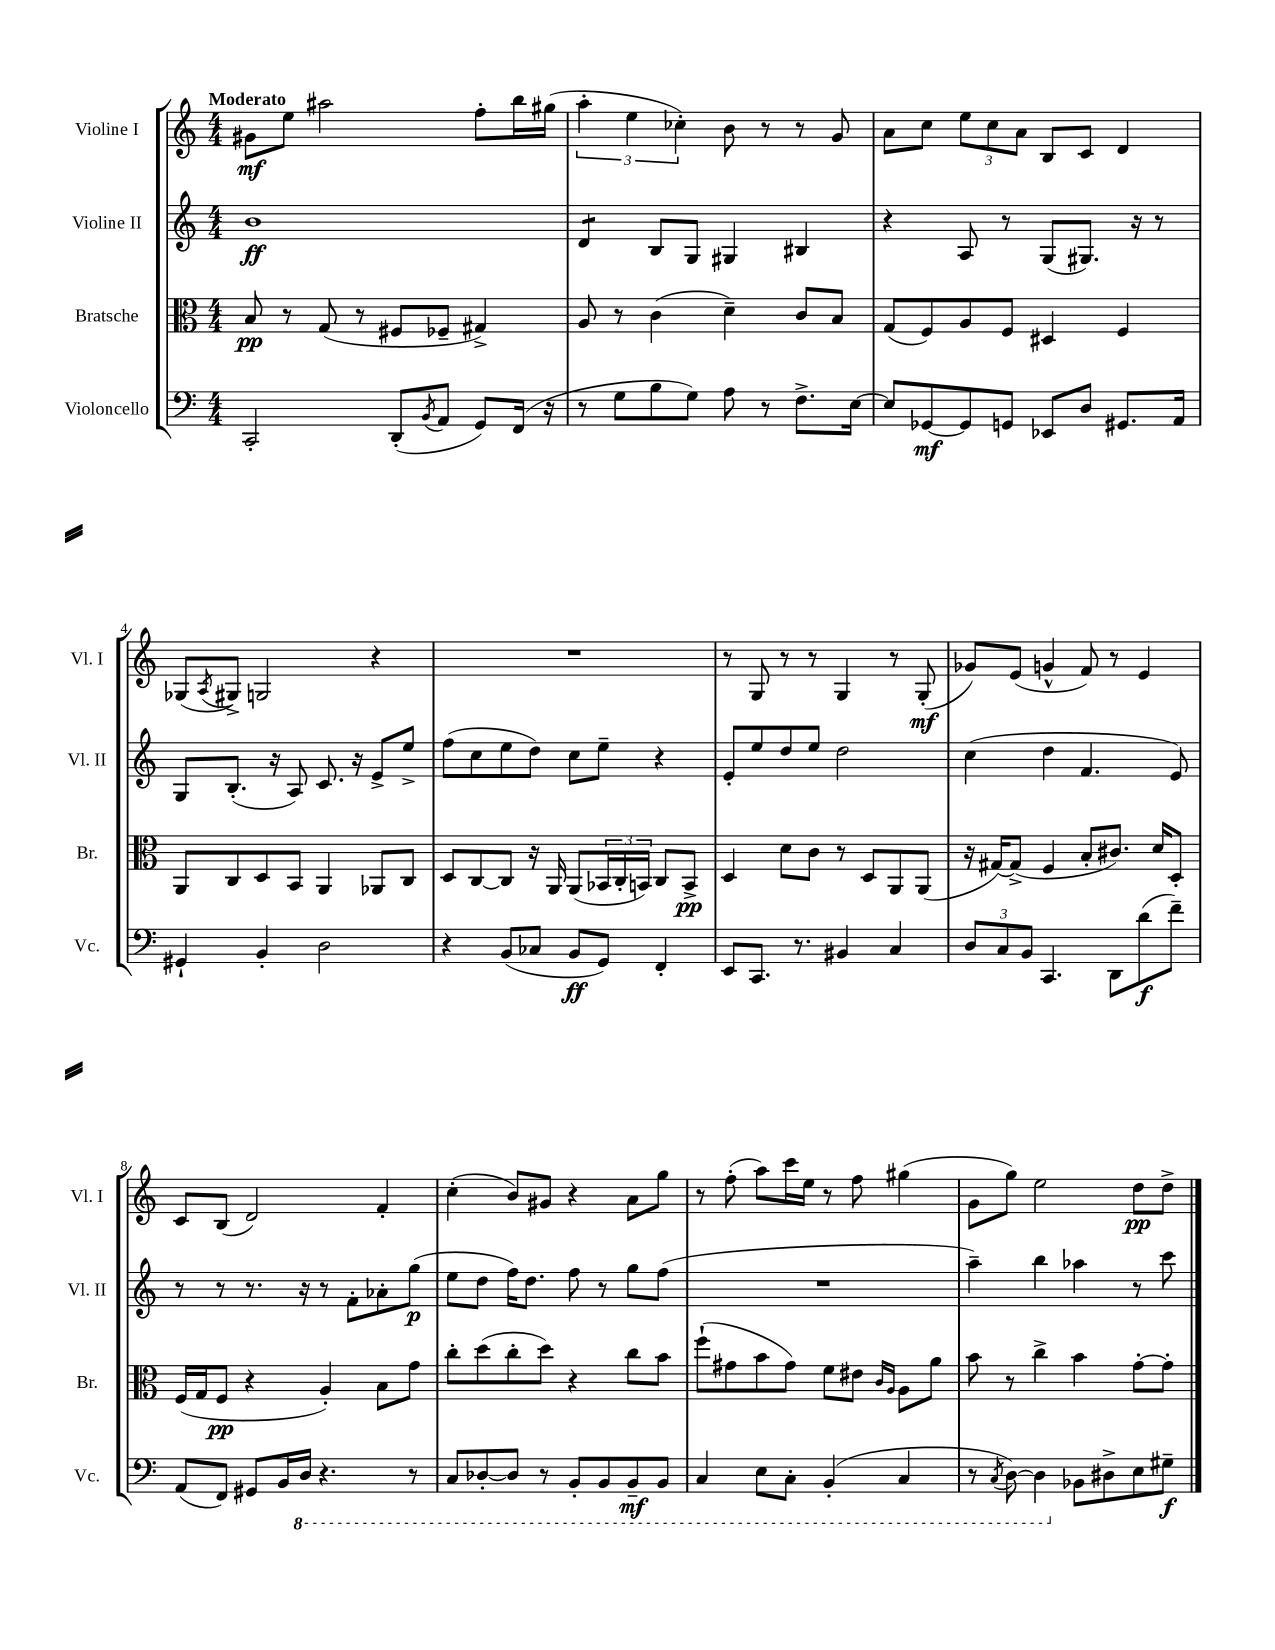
<<
\new StaffGroup <<
\new Staff = "s0" \with { instrumentName = "Violine I" shortInstrumentName = "Vl. I" } {
    \clef treble \key c \major \numericTimeSignature \time 4/4 \tempo "Moderato"
    gis'8\mf e''8 ais''2 f''8-. b''16 gis''16( |
    \tuplet 3/2 { a''4-. e''4 ces''4-.) } b'8 r8 r8 g'8 |
    a'8 c''8 \tuplet 3/2 { e''8 c''8 a'8 } b8 c'8 d'4 |
    ges8( \acciaccatura { a8 } gis8->) g2 r4 |
    R1 |
    r8 g8 r8 r8 g4 r8 g8-.\mf( |
    ges'8) e'8( g'4-^ f'8) r8 e'4 |
    c'8 b8( d'2) f'4-. |
    c''4-.( b'8) gis'8 r4 a'8 g''8 |
    r8 f''8-.( a''8) c'''16 e''16 r8 f''8 gis''4( |
    g'8 g''8) e''2 d''8\pp d''8-> \bar "|." |
}
\new Staff = "s1" \with { instrumentName = "Violine II" shortInstrumentName = "Vl. II" } {
    \clef treble \key c \major \numericTimeSignature \time 4/4
    b'1\ff |
    d'4:8 b8 g8 gis4 bis4 |
    r4 a8 r8 g8( gis8.) r16 r8 |
    g8 b8.-.( r16 a8) c'8. r16 e'8-> e''8-> |
    f''8( c''8 e''8 d''8) c''8 e''8-- r4 |
    e'8-. e''8 d''8 e''8 d''2 |
    c''4( d''4 f'4. e'8) |
    r8 r8 r8. r16 r8 f'8-. aes'8-. g''8\p( |
    e''8 d''8 f''16) d''8. f''8 r8 g''8 f''8( |
    R1 |
    a''4--) b''4 aes''4 r8 c'''8 \bar "|." |
}
\new Staff = "s2" \with { instrumentName = "Bratsche" shortInstrumentName = "Br." } {
    \clef alto \key c \major \numericTimeSignature \time 4/4
    b8\pp r8 g8( r8 fis8 fes8-- gis4->) |
    a8 r8 c'4( d'4--) c'8 b8 |
    g8( f8) a8 f8 dis4 f4 |
    a,8 c8 d8 b,8 a,4 aes,8 c8 |
    d8 c8~ c8 r16 a,16 a,8( \tuplet 3/2 { bes,16 c16-. b,16) } c8 b,8->\pp |
    d4 d'8 c'8 r8 d8 a,8 a,8( |
    r16 gis16~) gis8->( f4 b8-. cis'8.) d'16 d8-. |
    f16( g16 f8\pp r4 a4-.) b8 g'8 |
    c''8-. d''8( c''8-. d''8) r4 c''8 b'8 |
    f''8-!( gis'8 b'8 gis'8) f'8 eis'8 \grace { c'16 a16 } a8 a'8 |
    b'8 r8 c''4-> b'4 g'8~-. g'8-. \bar "|." |
}
\new Staff = "s3" \with { instrumentName = "Violoncello" shortInstrumentName = "Vc." } {
    \clef bass \key c \major \numericTimeSignature \time 4/4
    c,2-. d,8-.( \acciaccatura { b,8 } a,8 g,8) f,16( r16 |
    r8 g8 b8 g8) a8 r8 f8.-> e16~ |
    e8 ges,8~\mf ges,8 g,8 ees,8 d8 gis,8. a,16 |
    gis,4-! b,4-. d2 |
    r4 b,8( ces8 b,8\ff g,8) f,4-. |
    e,8 c,8. r8. bis,4 c4 |
    \tuplet 3/2 { d8 c8 b,8 } c,4. d,8 d'8\f( f'8--) |
    a,8( f,8) gis,8 b,16 \ottava #-1 d,16 r4. r8 |
    c,8 des,8~-. des,8 r8 b,,8-. b,,8 b,,8--\mf b,,8 |
    c,4 e,8 c,8-. b,,4-.( c,4 |
    r8 \acciaccatura { c,8 } d,8~) d,4 \ottava #0 bes,8 dis8-> e8 gis8--\f \bar "|." |
}
>>
>>
